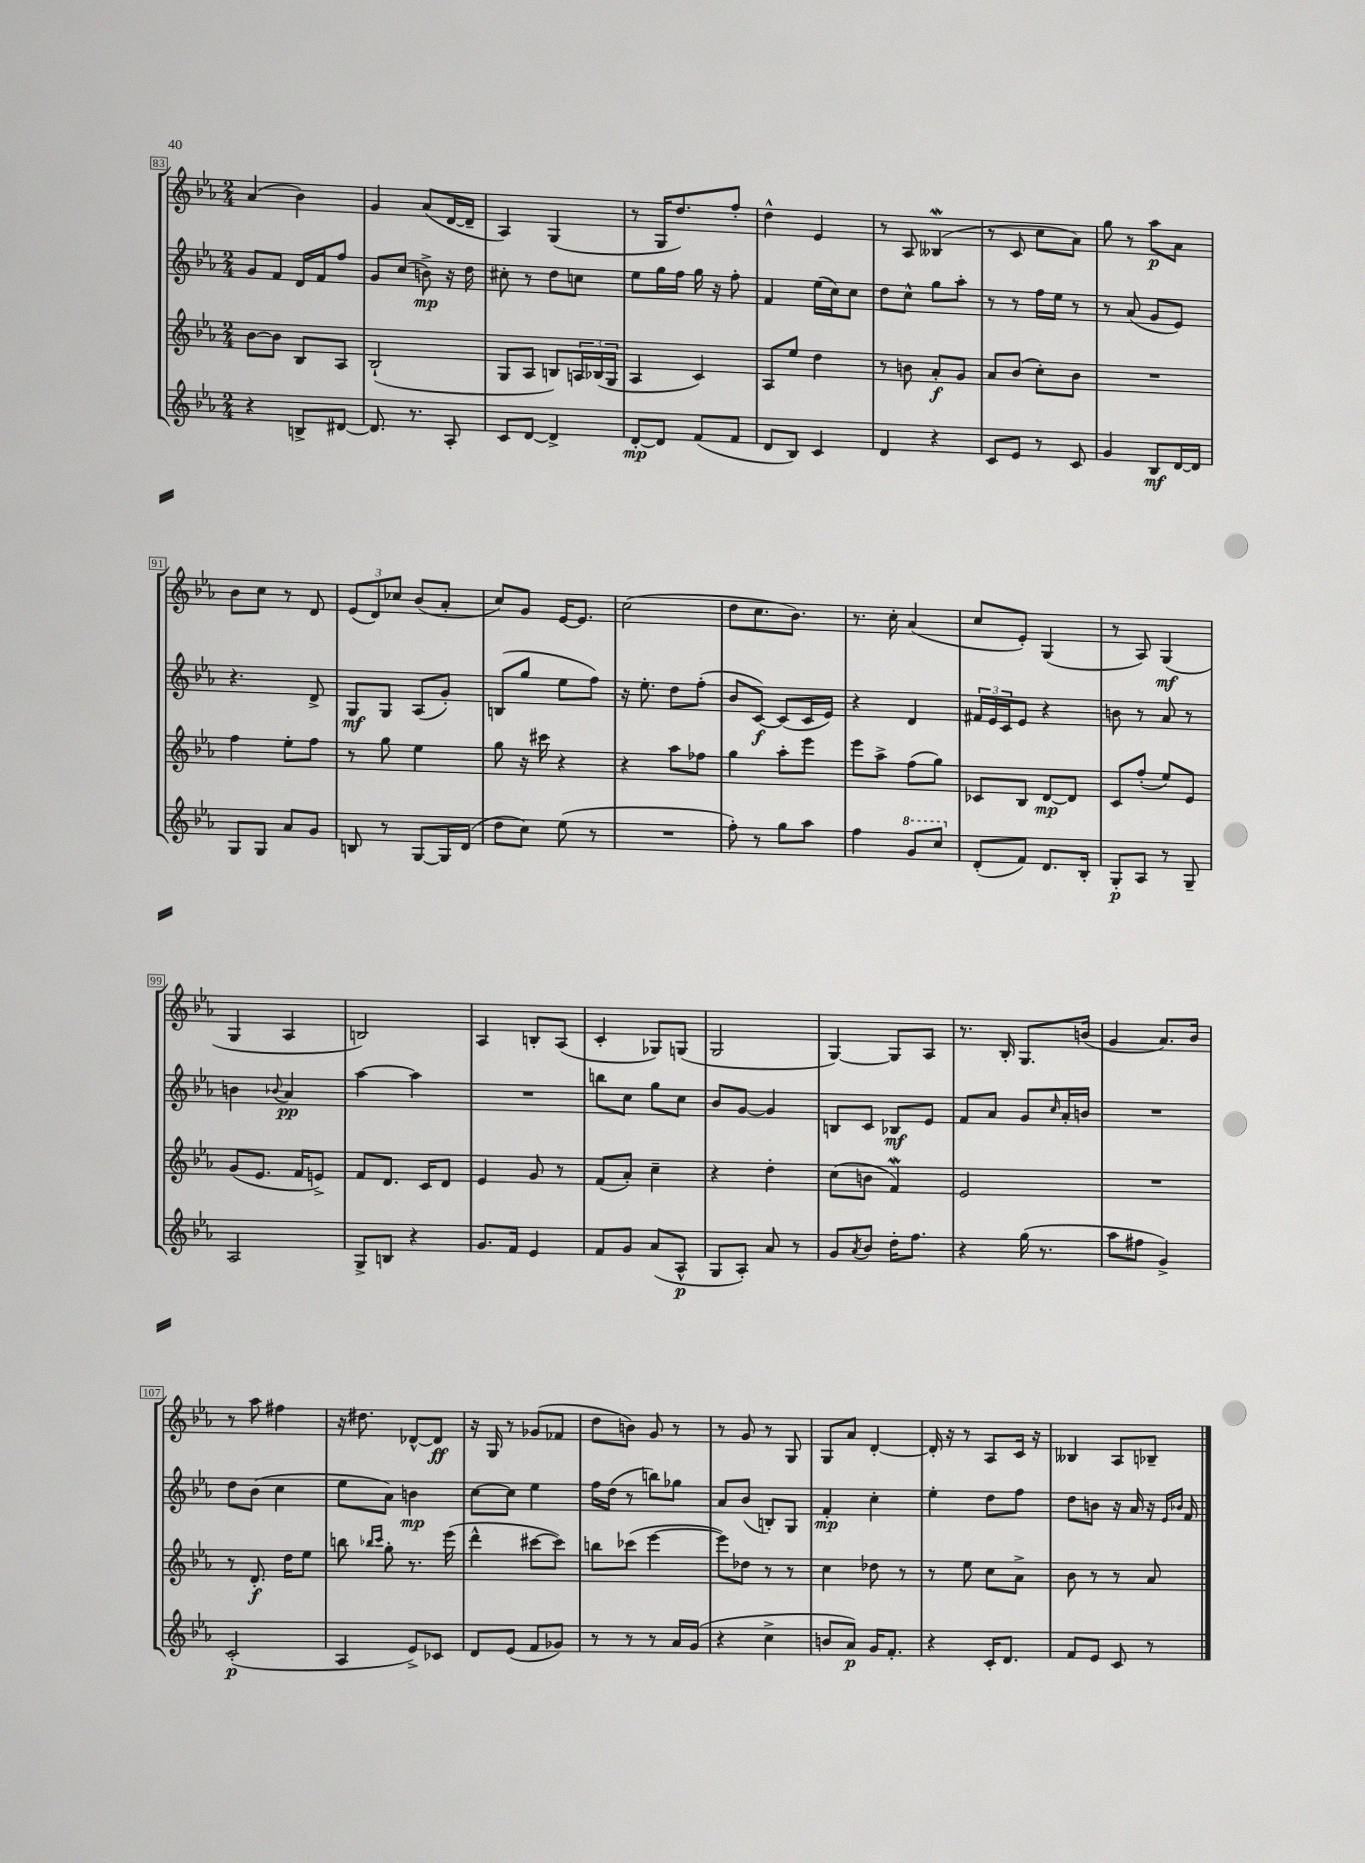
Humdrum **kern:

**kern	**kern	**kern	**kern
*staff4	*staff3	*staff2	*staff1
*clefG2	*clefG2	*clefG2	*clefG2
*k[b-e-a-]	*k[b-e-a-]	*k[b-e-a-]	*k[b-e-a-]
*M2/4	*M2/4	*M2/4	*M2/4
4r	[8b-	8g	(4a-
.	8b-]	8f	.
8B^	8B-	16d	4b-)
.	.	16f	.
[8d#	8A-	8ff	.
=	=	=	=
8.d#]	(2B-`	8g	4g
.	.	(8cc	.
8.r	.	.	.
.	.	8b^)	(8a-
8A-'	.	16r	[16d
.	.	16dd	16d~]
=	=	=	=
8c	8G	8cc#'	4A-)
[8d	8A-	8r	.
4d^]	8B)	8dd	(4G
.	24A	8cc	.
.	(24B-	.	.
.	24G	.	.
=	=	=	=
[8d'	4A-	8ee-	8r
8d]	.	16gg	16G
.	.	16ff	8.dd)
(8f	4c)	16gg	.
.	.	16r	.
8f	.	8ff'	8ff'
=	=	=	=
8d	8A-	4f	4dd^^
8B-)	8ee-	.	.
4c	4dd	(16ee-	4e-
.	.	16cc)	.
.	.	8cc	.
=	=	=	=
4d	8r	8dd	8r
.	8b	8cc^^	8A-
4r	8a-'	8gg	(4B--
.	8g	8aa-'	.
=	=	=	=
8c	8a-	8r	8r
8e-	(8b-	8r	8c
8r	8cc')	16ff	8cc
.	.	16ee-	.
8c	8b-	8r	8a-)
=	=	=	=
4g	2r	8r	8gg
.	.	(8a-	8r
8B-	.	8g	8aa-
[16d	.	8e-)	8a-
16d]	.	.	.
=	=	=	=
8G	4ff	4.r	8b-
8G	.	.	8cc
8a-	8ee-'	.	8r
8g	8ff	8d^	8d
=	=	=	=
8B	8r	8G	(12e-
.	.	.	12d)
8r	8gg	8G	.
.	.	.	12cc-
[8G	4ee-	(8A-	(8b-
16G]	.	8g')	8a-'
(16d	.	.	.
=	=	=	=
8dd	8gg	(8B	8cc)
8cc)	16r	8gg	8g
.	16ccc#	.	.
(8ee-	4r	8ee-	[16e-
.	.	.	8.e-]
8r	.	8ff)	.
=	=	=	=
2r	4r	16r	(2cc
.	.	8.ee-'	.
.	8aa-	8dd	.
.	8ff-	(8ff'	.
=	=	=	=
8ff')	4gg	8b-	8dd
8r	.	[8c)	8.cc
8gg	8aa-'	(8c]	.
.	.	.	8.b-)
8aa-	8eee-	16c	.
.	.	16e-)	.
=	=	=	=
4ff	8eee-	4r	8.r
.	8aa-^	.	.
.	.	.	16cc'
8gg	(8ff	4d	(4a-
8ccc	8gg)	.	.
=	=	=	=
(8d'	8c-	24f#	8cc
.	.	24e-	.
.	.	24c	.
8f)	8B-	8e-	8e-')
8.d	[8d	4r	(4G
.	8d]	.	.
16B-'	.	.	.
=	=	=	=
8G'	8c	8b	8r
8A-	(8ff'	8r	8A-)
8r	8ee-)	8a-	(4G
8G~	8e-	8r	.
=	=	=	=
2A-	(8g	4b	4G
.	8.e-	.	.
.	.	8qqb-	.
.	.	4a-	4A-
.	16f	.	.
.	8e^)	.	.
=	=	=	=
8G^	8f	[4aa-	2B)
8B	8.d	.	.
4r	.	4aa-]	.
.	16c	.	.
.	8d	.	.
=	=	=	=
8.g	4e-	2r	4A-
16f	.	.	.
4e-	8g	.	8B'
.	8r	.	(8A-
=	=	=	=
8f	(8f	8bb	4c'
8g	8a-')	8cc	.
(8a-	4cc~	8gg	8G-)
8A-^^	.	8cc	(8G
=	=	=	=
8G	4r	8b-	2G
8A-')	.	[8g	.
8a-	4dd'	4g]	.
8r	.	.	.
=	=	=	=
8g	(8cc	8B	[4G)
8qa-	.	.	.
8b-	8b	8c	.
16dd'	4f)	8B-	8G]
8.ff	.	.	.
.	.	8e-	8A-
=	=	=	=
4r	2e-	8f	8.r
.	.	8a-	.
.	.	.	16B-'
(16gg	.	8g	8.G
8.r	.	.	.
.	.	16qqcc	.
.	.	16a-'	.
.	.	16b	(16b
=	=	=	=
8aa-	2r	2r	4g
8ff#	.	.	.
4g^)	.	.	8.a-)
.	.	.	16b-
=	=	=	=
(2c'	8r	8dd	8r
.	8.d'	(8b-	8aa-
.	.	4cc	4ff#
.	16dd	.	.
.	8ee-	.	.
=	=	=	=
4A-	8bb	8ee-	16r
.	.	.	8.dd#
.	16qqbb-	.	.
.	16qqccc	.	.
.	8gg'	8a-)	.
8e-^)	8.r	4b	[8d-^^
8c-	.	.	8d-]
.	(16eee-	.	.
=	=	=	=
8d	4ddd^^	[8cc	16r
.	.	.	16G
(8e-	.	8cc]	8r
8f	[8ccc#	4ee-	(8g-
8g-)	8ccc#])	.	8f-
=	=	=	=
8r	8bb	16ff	8dd
.	.	(16dd	.
8r	(8ccc-	8r	8b)
8r	[4eee-	8bb)	8g
16a-	.	8gg-	8r
(16g	.	.	.
=	=	=	=
4r	8eee-])	8a-	8r
.	8dd-	(8b-	8g
4cc^	8r	8B')	8r
.	8r	8G	8G
=	=	=	=
8b	4cc	4f'	8G
8a-)	.	.	8a-
16g	8dd-	4cc'	[4d'
8.f'	.	.	.
.	8r	.	.
=	=	=	=
4r	8r	4ee-'	16d']
.	.	.	16r
.	8ee-	.	8r
16c'	8cc	8dd	8A-
8.d	.	.	.
.	8a-^	8ff	16c
.	.	.	16r
=	=	=	=
8f	8b-	8dd	4B--
8e-	8r	8b	.
8c	8r	16r	8A-
.	.	16a-	.
8r	8a-	16r	8B-~
.	.	16qqe-	.
.	.	16qqb-	.
.	.	16f	.
==	==	==	==
*-	*-	*-	*-
